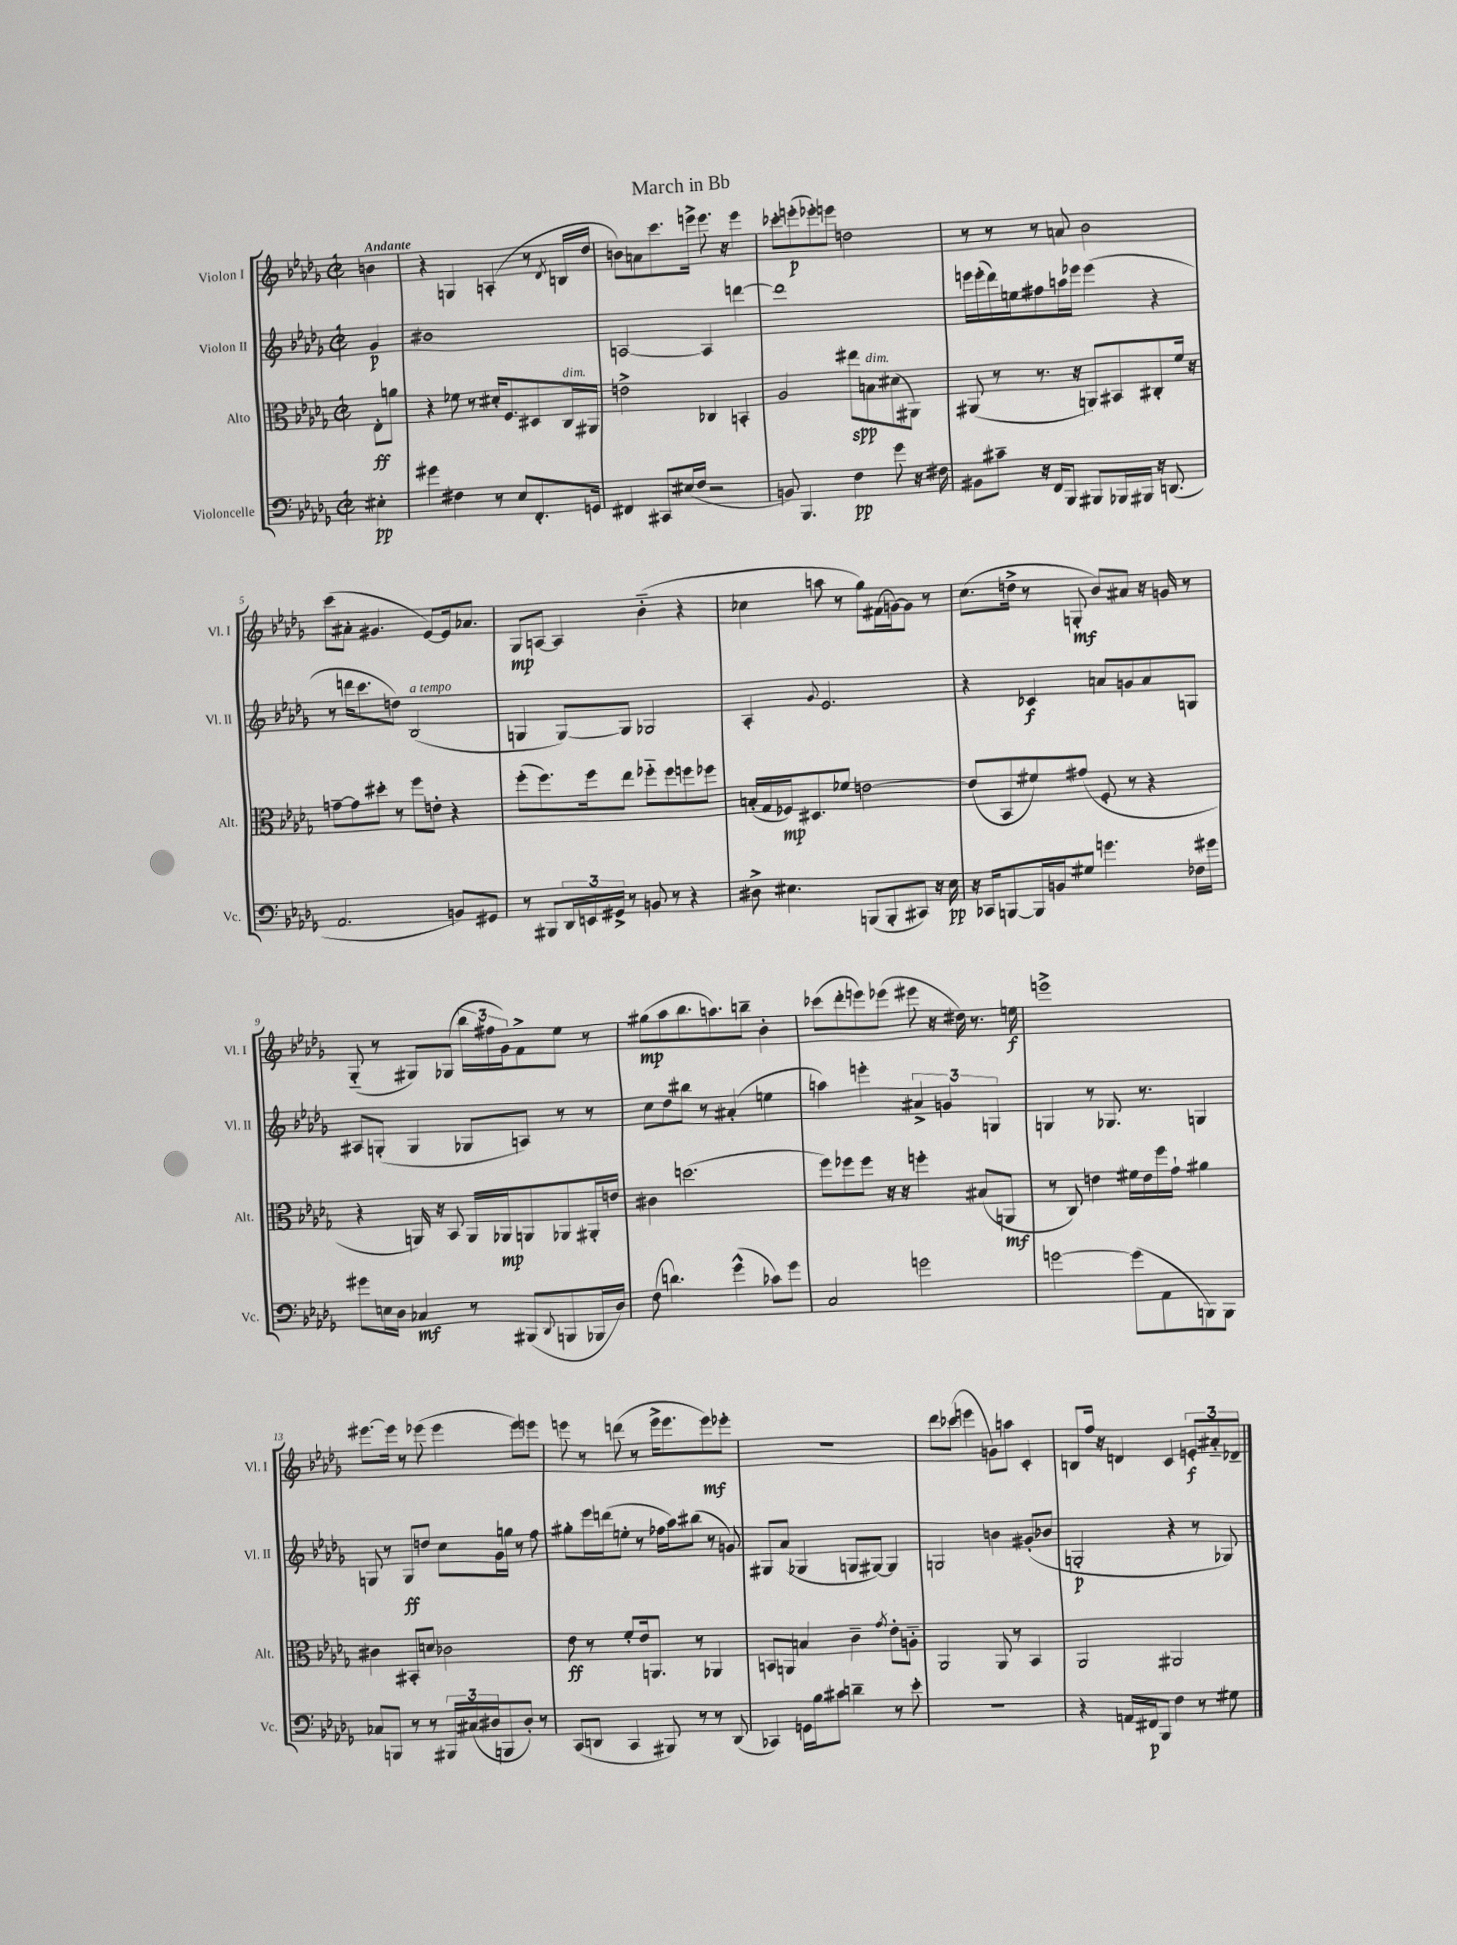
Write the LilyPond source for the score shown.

\header { title = "March in Bb" }
<<
\new StaffGroup <<
\new Staff = "s0" \with { instrumentName = "Violon I" shortInstrumentName = "Vl. I" } {
    \clef treble \key des \major \defaultTimeSignature \time 2/2 \partial 4 \tempo "Andante"
    b'4 |
    r4 g4 a4-.( r8 \acciaccatura { des'8 } b16 des''16 |
    b'8) a'8 c'''8. e'''16-> e'''8. r16 e'''4 |
    ces'''8-. e'''8-.\p( ees'''8-.) e'''8 d''2 |
    r8 r8 r8 a'8 bes'2 |
    c'''8( ais'8-. gis'4. ees'8~) ees'16 aes'8. |
    ges8\mp a8~ a4 bes'4-_( r4 |
    ces''4 a''8 r8 ges''8) fis'16( g'16~) g'8 r8 |
    c''8.( d''16-> r8 g8-.\mf bes'8) ais'8 r16 g'16 r8 |
    ges8-_( r8 gis8) ges8( \tuplet 3/2 { bes''16 fis''16 ges'16) } f'8-> ees''8 r8 |
    gis''8\mp( aes''8 bes''8. a''8.) b''8-- bes'4-. |
    ces'''8( des'''8-. e'''8) ees'''8( eis'''8 r16 dis''16) r8. e''16\f |
    e'''1-> |
    eis'''8.~ eis'''16 r8 ees'''8( ees'''4 ees'''8) e'''8 |
    e'''8 r8 d'''8( r8 e'''16-> e'''8. e'''8\mf) ees'''8-. |
    r1 |
    des'''8 ces'''8( e'''4 g'8) a''8 c'4-. |
    b8 f''16 r16 d'4 c'4 \tuplet 3/2 { e'8-.\f ais'8-_ des'8-- } \bar "|." |
}
\new Staff = "s1" \with { instrumentName = "Violon II" shortInstrumentName = "Vl. II" } {
    \clef treble \key des \major \defaultTimeSignature \time 2/2 \partial 4
    ges'4\p |
    bis'1 |
    a2~ a4 d'''4~ |
    d'''1 |
    e'''16 e'''16-.( des'''16) e''16 fis''8 a''16 ees'''16 ees'''4( r4 |
    r8 d'''16 c'''8. d''8) bes2^\markup { \italic "a tempo" }( |
    g4 g8~) g8 ges2 |
    aes4-. \appoggiatura { ges'8 } ees'2. |
    r4 ces'4\f a'8 g'8 a'8 g8 |
    ais8 g8-.( g4 ges8 a8) r8 r8 |
    c''8 des''8 bis''8 r8 ais'4-.( e''4 |
    a''4) e'''4-. \tuplet 3/2 { ais'4-> g'4 g4 } |
    g4 r8 ges8. r8. g4 |
    g8 r8 g8\ff d''8 c''8 ges'16 g''16 r8 f''8 |
    gis''8-. ees'''16 d'''16( e''8-. r8 fes''16 aes''16) bis''8( r8 g'8) |
    gis8 aes'8( ges4 g8 gis8~) gis4 |
    g2 b'4 gis'8-.( bes'8 |
    g2-.\p r4 r8 ges8) \bar "|." |
}
\new Staff = "s2" \with { instrumentName = "Alto" shortInstrumentName = "Alt." } {
    \clef alto \key des \major \defaultTimeSignature \time 2/2 \partial 4
    ees8-.\ff a'8 |
    r4 fes'8 r8 dis'16-. f8. dis8 c16^\markup { \italic "dim." } ais,16 |
    e'2-> ces4 b,4-. |
    aes2 eis''8\spp b8^\markup { \italic "dim." } dis'8( ais,8) |
    ais,8( r8 r8. r16 a,8) bis,8 cis8-. f'16 r16 |
    g'8~-- g'8 dis''8-. r8 f''8 e'8-. r4 |
    f''8-.( f''8.) f''16 ees''8 fes''8-_ fes''8 f''8 fes''8 |
    b16-.( ges16 fes16\mp) dis8. fes'8 e'2~ |
    e'8( bes,8 fis'8) gis'8( f8-. r8 r4 |
    r4 a,16) r16 bes,8 a,16 aes,16\mp a,8 aes,8 ais,16-. e'16 |
    cis'4 d''2.( |
    f''8) fes''8 fes''8 r16 r16 f''4-. bis8( a,8\mf |
    r8 c8) e'4 fis'16 e'16 f''16 ges'16-! ais'4 |
    cis'4 bis,8-. d'8 ces'2 |
    ees'8\ff r8 f'8-. ees'16 a,8. r8 aes,4 |
    b,8 a,8 b4 c'4-- \acciaccatura { ges'8 } ees'8-. a8-_ |
    aes,2 aes,8 r8 bes,4 |
    aes,2 ais,2 \bar "|." |
}
\new Staff = "s3" \with { instrumentName = "Violoncelle" shortInstrumentName = "Vc." } {
    \clef bass \key des \major \defaultTimeSignature \time 2/2 \partial 4
    eis4-.\pp |
    gis'4 fis4 r8 ees8 f,8.-. g,16 |
    fis,4 cis,8 eis16( f16 r2 |
    b,8) bes,,4. f4\pp ges'8 r16 fis16 |
    bis,8 cis'8-- r16 f,16 bes,,8 bis,,8 bes,,16 bis,,16 r16 d,8.( |
    aes,2. b,8) gis,8 |
    r8 bis,,8 \tuplet 3/2 { des,16 e,16 gis,16-> } r8 b,8 r8 r4 |
    dis8-> eis4. b,,8( b,,8-. cis,8) r16 eis16\pp |
    r16 ces,16 b,,8~ b,,16 b,16 gis8 g'4. fes16 gis'16 |
    gis'8 e16 des16 ces4\mf r8 bis,,8( \appoggiatura { des,8 } b,,8 bes,,16 des16) |
    f8( d'4.) ges'4-^( ces'8) ges'8 |
    c2 g'2 |
    g'2~ g'8( aes,8 b,,8) b,,8 |
    ces8 b,,8 r8 r8 \tuplet 3/2 { bis,,16 cis16( dis16 } b,,8 dis8-.) r8 |
    c,8( d,8 c,4 bis,,8) r8 r8 d,8( |
    ces,4) g,16 bes16 cis'8 d'4-- r8 ees'8-. |
    R1 |
    r4 a,16 fis,16\p bes,,8 f4 r8 gis8 \bar "|." |
}
>>
>>
